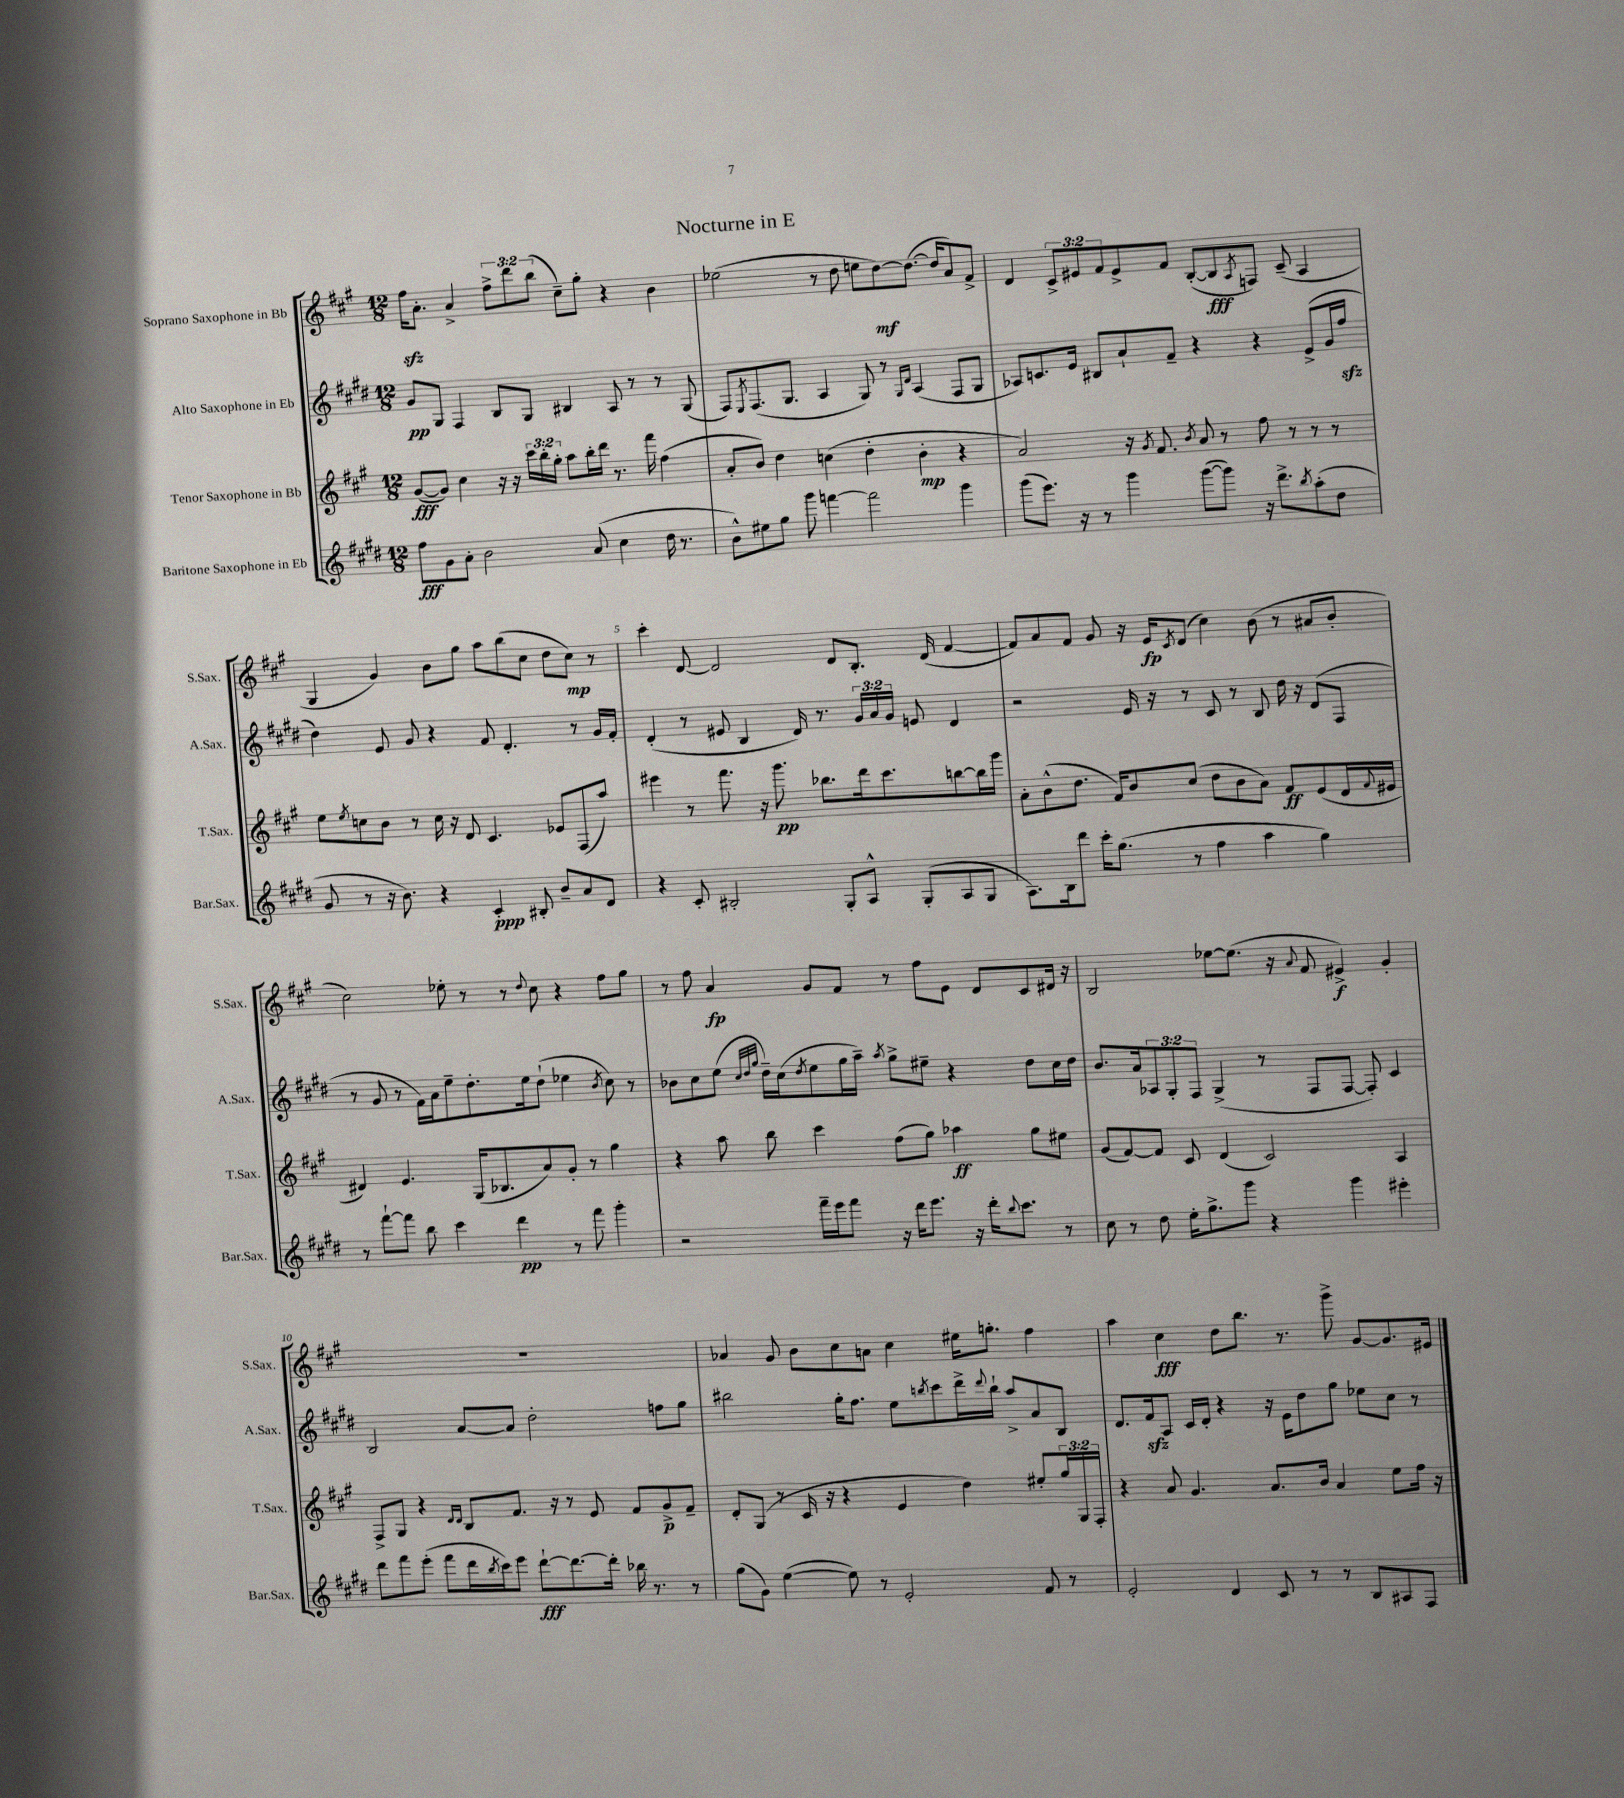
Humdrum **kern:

**kern	**kern	**kern	**kern
*staff4	*staff3	*staff2	*staff1
*clefG2	*clefG2	*clefG2	*clefG2
*k[f#c#g#d#]	*k[f#c#g#]	*k[f#c#g#d#]	*k[f#c#g#]
*M12/8	*M12/8	*M12/8	*M12/8
8ff#\L	([8g#/L	8g#/L	16ff#\LK
.	.	.	8.a'\J
8g#\	8g#/]J)	8G#/J	.
8a'\J	4cc#\	4F#/	4a^/
2b\	.	.	.
.	16r	8B/L	12ff#^\L
.	16r	.	.
.	.	.	12ddd\
.	24ccc#\LL	8G#/J	.
.	24bb'\	.	(12bb\J
.	24gg#'\JJ	.	.
.	8aa\L	4B#/	8cc#~\L)
(8a/	16bb'\L	.	8gg#'\J
.	16ddd\JJ	.	.
4cc#\	8.r	8A/	4r
.	.	8r	.
.	16fff#\	.	.
16dd#\	(4ff#\	8r	4b\
8.r	.	.	.
.	.	(8G#/	.
=	=	=	=
8b^^\L)	8a'/L	8F#/L)	(2ee-\
.	.	8qE/	.
8ee#\	8b/J)	(8.F#/	.
8gg#\J	4dd\	.	.
.	.	8.G#/J	.
8ggg#\	.	.	.
[4fff\	(4cc\	4A/	8r
.	.	.	8dd\
2fff\]	4dd'\	8G#/)	8ee\L
.	.	8r	[8dd\)
.	.	16qqG#/LL	.
.	.	16qqd#/JJ	.
.	4b'\	(4A/	(8.dd\_J
.	.	.	16dd/]LK
4ggg#\	4r	8F#/L	8a/)
.	.	8G#/J	8f#^/J
=	=	=	=
(8ggg#\L	2a/)	8A-/L)	4d/
8.eee\J)	.	8.c/	.
.	.	.	12c#^/L
16r	.	16e/Jk	.
.	.	.	12e#/
8r	.	8B#/L	.
.	.	.	12f#/
4ggg#\	16r	8a`/	8e#^/
.	8qg#/	.	.
.	8.f#/	.	.
.	.	8f#~/J	8f#/J
.	8qb/	.	.
([8ggg#\L	8a/	4r	([8B'/L
8ggg#\]J)	8r	.	8B/]
.	.	.	8qA/
16r	8ff#\	4r	8F/J)
8.ddd#^\L	.	.	.
.	8r	.	(8c#~/
8qbb/	.	.	.
(8aa'\	8r	(8e^/L	4A/
8dd#\J	8r	16g#/L	.
.	.	16ff#/JJ	.
=	=	=	=
8g#/	8ee\L	4dd#\)	4G#/
.	8qee/	.	.
8r	8cc\	.	.
16r	8b\J	8e/	4g#/)
8.b\)	.	.	.
.	8r	8g#/	.
4r	16cc\	4r	8b\L
.	16r	.	.
.	8d/	.	8gg#\J
4c#'/	4.c#/	8f#/	8aa\L
.	.	4.d#'/	(8bb\
8B#'/	.	.	8cc#\J
8b~/L	8e-/L	.	8dd\L
8a/	(8F#/	8r	8cc#\J)
8d#/J	8aa/J)	16g#/LL	8r
.	.	16f#'/JJ	.
=	=	=	=
4r	4eee#\	(4d#'/	4ccc#'\
8c#'/	8r	8r	[8d/
2B#'/	8.fff#\	8e#/	2d/]
.	.	4B/	.
.	16r	.	.
.	8.ggg#\	.	.
.	.	16d#/)	.
.	8.bb-\L	8.r	.
8G#'/L	.	.	8d/L
8A^^/J	16ddd\k	24g#/LL	8.B'/J
.	.	24a/	.
.	8.ccc#\	.	.
.	.	24g#/JJ	.
(8G#'/L	.	8e/	.
.	.	.	(16d/
8A/	[8bb\	4d#/	[4f#/
8G#/J	16bb\]L	.	.
.	16ggg#\JJ	.	.
=	=	=	=
8.A\L)	8a'\L	2r	8f#/]L)
.	(8b^^\	.	8a/
16B\k	.	.	.
8ddd#\J	8.dd\J	.	8f#/J
16ccc#'\LK	.	.	8g#/
(8.gg#\J	16f#/LK)	.	.
.	8b/	16e/	16r
.	.	16r	16e/LK
.	.	.	8qc#/
8r	(8cc#/J	8r	(8d/J
4ff#\	8dd\L	8c#/	4cc#\)
.	8b\	8r	.
4aa\	8a\J)	8B/	(8b\
.	8f#/L	16dd#\	8r
.	.	16r	.
4gg#\)	(8e/	(8d#/L	8a#/L
.	16d/L	8F#/J	8b'/J
.	8qqf#/	.	.
.	16e#/JJ	.	.
=	=	=	=
8r	4d#/)	8r	2cc#\)
[8fff#`\L	.	8g#/	.
8fff#\]J	4.e/	8r	.
8bb\	.	16f#\LL)	.
.	.	16a\J	.
4ccc#\	.	8ee~\	8ee-'\
.	(16G#/LK	8.dd#'\	8r
.	8.B-/	.	.
4ddd#\	.	.	8r
.	.	16ee\k	.
.	.	.	8qqdd/
.	8a/)	(8dd#`\J	8cc#\
8r	8g#'/J	4ee-\	4r
8fff#\	8r	.	.
.	.	8qb/	.
4ggg#'\	4gg#\	8cc#\)	8ff#\L
.	.	8r	8gg#\J
=	=	=	=
2r	4r	8b-\L	8r
.	.	8cc#\	8ff#\
.	8aa\	(8ee\J	4a/
.	.	32qqcc#/LLL	.
.	.	32qqdd#/	.
.	.	32qqgg#/JJJ	.
.	8bb\	16dd#~\LL)	.
.	.	(16cc#\J	.
.	.	8qdd#/	.
16fff#~\LL	4ccc#\	8ee\	8g#/L
16eee\J	.	.	.
8fff#\J	.	16gg#\L	8f#/J
.	.	16aa~\JJ)	.
.	.	8qaa/	.
16r	(8ff#\L	8gg#^\L	8r
16ddd#\LK	.	.	.
8.eee\J	8gg#\J)	8ee#~\J	8ff#\L
.	4aa-\	4r	8e\J
16r	.	.	.
16ddd#'\LK	.	.	8d/L
8qqbb/	.	.	.
8.ccc#\J	.	.	.
.	8gg#\L	8dd#\L	8c#/
8r	8ee#\J	16cc#\L	16d#/Jk
.	.	16dd#\JJ	16r
=	=	=	=
8cc#\	(8g#/L	8.b/L	2B/
8r	[8f#/)	.	.
.	.	16a/k	.
8dd#\	8f#/]J	12A-/	.
.	.	12G#'/	.
16ee'\LK	8c#/	.	.
.	.	12F#/J	.
8.gg#^\	.	.	.
.	(4d/	(4G#^/	[8ee-\L
8ggg#\J	.	.	(8.ee-\]J
4r	2c#/)	8r	.
.	.	.	16r
.	.	.	8qqa/
.	.	8F#/L	8f#/
4ggg#\	.	[8F#/J	4e#^/)
.	.	8F#'/])	.
4eee#'\	4A/	4c#/	4g#'/
=	=	=	=
8ddd#\L	8F#^/L	2B/	1.r
8fff#\	8G#/J	.	.
(8eee'\J	4r	.	.
8fff#\L	.	.	.
.	16qqd/LL	.	.
.	16qqd/JJ	.	.
16ddd#\L	8B/L	[8a/L	.
8qbb/	.	.	.
16ccc#\J)	.	.	.
8eee\J	8.f#/J	8a/]J	.
[8ddd#`\L	.	2dd#'\	.
.	16r	.	.
8.ddd#\_	8r	.	.
.	8e/	.	.
16ddd#'\]Jk	.	.	.
16bb-\	8f#/L	.	.
8.r	.	.	.
.	8g#^/	8ff\L	.
8r	8f#~/J	8gg#\J	.
=	=	=	=
(8gg#\L	8d'/L	2bb#\	4a-/
8g#\J)	(8G#/J	.	.
([4ee\	8r	.	8g#/
.	16c#/	.	8b\L
.	16r	.	.
8ee\])	4r	16gg#'\LK	8cc#\
.	.	8.ff#\J	.
8r	.	.	8a\J
2e'/	4e/	8ee\L	4cc#\
.	.	8qbb/	.
.	.	8ccc#\	.
.	4dd\)	16ddd#^\L	16ee#\LK
.	.	8qqddd#/	.
.	.	16bb`\JJ	8.gg'\J
.	.	8aa^/L	.
8f#/	8ee#'/L	8a/	4ff#\
8r	24gg#/L	8B/J	.
.	24G#/	.	.
.	24F#'/JJ	.	.
=	=	=	=
2e'/	4r	8.d#/L	4aa\
.	.	16f#/k	.
.	8a/	8A/J	4cc#\
.	4.g#/	16c#/LL	.
.	.	16d#'/JJ	.
4d#/	.	4r	8dd\L
.	.	.	8.bb\J
8c#/	8.a/L	16r	.
.	.	16e\LK	8.r
8r	.	8dd#\	.
.	16b/Jk	.	.
8r	4a/	8gg#\J	8ggg#^\
8B/L	.	8ee-\L	[8g#/L
8A#/	8ee\L	8cc#\J	8.g#/]
8F#/J	16ff#\Jk	8r	.
.	16r	.	16e#/Jk
==	==	==	==
*-	*-	*-	*-
